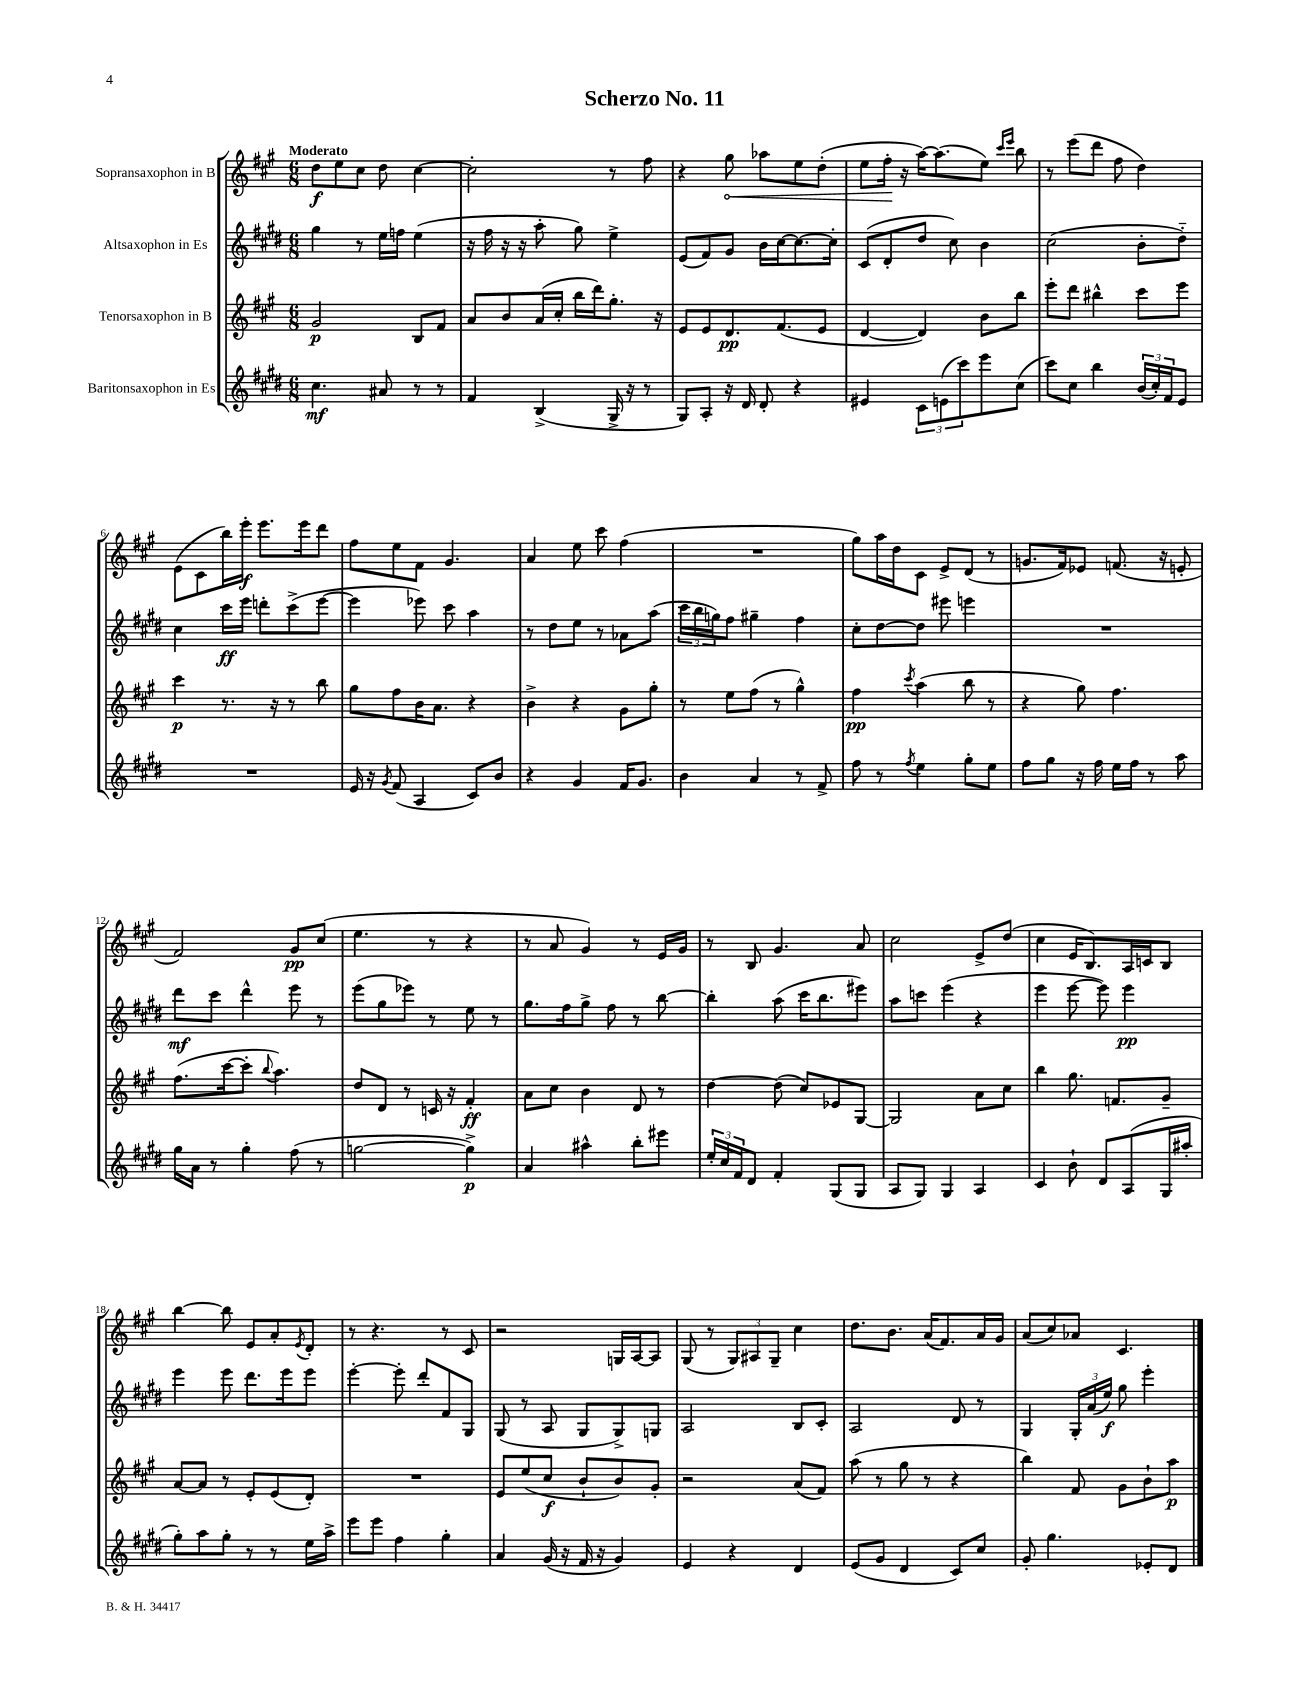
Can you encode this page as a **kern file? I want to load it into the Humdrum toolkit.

**kern	**kern	**kern	**kern
*staff4	*staff3	*staff2	*staff1
*clefG2	*clefG2	*clefG2	*clefG2
*k[f#c#g#d#]	*k[f#c#g#]	*k[f#c#g#d#]	*k[f#c#g#]
*M6/8	*M6/8	*M6/8	*M6/8
4.cc#	2g#	4gg#	8dd
.	.	.	8ee
.	.	8r	8cc#
8a#	.	16ee	8dd
.	.	16ff	.
8r	8B	(4ee	[4cc#
8r	8f#	.	.
=	=	=	=
4f#	8a	16r	2cc#']
.	.	16ff#	.
.	8b	16r	.
.	.	16r	.
(4B^	(16a	8aa'	.
.	16cc#'	.	.
.	16bb	8gg#)	.
.	16ddd)	.	.
16G#^	8.gg#'	4ee^	8r
16r	.	.	.
8r	.	.	8ff#
.	16r	.	.
=	=	=	=
8G#)	8e	(8e	4r
8A'	8e	8f#)	.
16r	8.d	8g#	8gg#
16d#	.	.	.
8d#'	.	16b	8aa-
.	(8.f#	[16cc#	.
4r	.	8.cc#_	8ee
.	8e	.	(8dd'
.	.	16cc#']	.
=	=	=	=
4e#	[4d	(8c#	8ee
.	.	8d#'	16ff#'
.	.	.	16r
12c#	4d])	8dd#	[16aa)
.	.	.	(8.aa]
(12e	.	.	.
.	.	8cc#)	.
12ccc#)	.	.	.
8eee	8b	4b	8ee)
.	.	.	16qqccc#
.	.	.	16qqeee
(8cc#	8bb	.	8bb
=	=	=	=
8ccc#)	8eee'	(2cc#	8r
8cc#	8ddd	.	(8eee
4bb	4bb#^^	.	8ddd
.	.	.	8ff#
(24b	8ccc#	8b'	4dd)
24cc#')	.	.	.
24f#	.	.	.
8e	8eee	8dd#'~)	.
=	=	=	=
2.r	4ccc#	4cc#	(8e
.	.	.	8c#
.	8.r	16ccc#	16bb)
.	.	16eee	16eee'
.	.	8ddd'	8.eee
.	16r	.	.
.	8r	(8ccc#^	.
.	.	.	16eee
.	8bb	[8eee	8ddd
=	=	=	=
16e	8gg#	4eee]	8ff#
16r	.	.	.
8qg#	.	.	.
(8f#	8ff#	.	8ee
4A	16b	8eee-)	8f#
.	8.a	.	.
.	.	8ccc#	4.g#
8c#)	4r	4aa	.
8b	.	.	.
=	=	=	=
4r	4b^	8r	4a
.	.	8dd#	.
4g#	4r	8ee	8ee
.	.	8r	8ccc#
16f#	8g#	8a-	(4ff#
8.g#	.	.	.
.	8gg#'	(8aa	.
=	=	=	=
4b	8r	24ccc#	2.r
.	.	24bb	.
.	.	24gg)	.
.	8ee	8ff#	.
4a	(8ff#	4gg#~	.
.	8r	.	.
8r	4gg#^^)	4ff#	.
8f#^	.	.	.
=	=	=	=
8ff#	4ff#	8cc#'	8gg#)
8r	.	[8dd#	16aa
.	.	.	16dd
8qff#	8qccc#	.	.
4ee	(4aa	8dd#]	8c#
.	.	8eee#	8e^
8gg#'	8bb	4eee	(8d
8ee	8r	.	8r
=	=	=	=
8ff#	4r	2.r	8.g
8gg#	.	.	.
.	.	.	16f#)
16r	8gg#)	.	8e-
16ff#	.	.	.
16ee	4.ff#	.	(8.f
16ff#	.	.	.
8r	.	.	.
.	.	.	16r
8aa	.	.	8e'
=	=	=	=
16gg#	(8.ff#	8ddd#	2f#)
16a	.	.	.
8r	.	8ccc#	.
.	[16ccc#	.	.
4gg#'	8ccc#']	4ddd#^^	.
.	8qqbb	.	.
.	4.aa)	.	.
(8ff#	.	8eee	8g#
8r	.	8r	(8cc#
=	=	=	=
[2gg	8dd	(8eee	4.ee
.	8d	8gg#	.
.	8r	8eee-)	.
.	16c	8r	8r
.	16r	.	.
4gg^])	4f#'	8ee	4r
.	.	8r	.
=	=	=	=
4a	8a	8.gg#	8r
.	8cc#	.	8a
.	.	16ff#	.
4aa#^^	4b	8gg#^	4g#)
.	.	8ff#	.
8bb'	8d	8r	8r
8eee#	8r	[8bb	16e
.	.	.	16g#
=	=	=	=
24ee'	[4dd	4bb']	8r
24cc#	.	.	.
24f#	.	.	.
8d#	.	.	8B
4f#'	(8dd]	(8aa	4.g#
.	8cc#)	16ccc#	.
.	.	8.bb	.
(8G#	8e-	.	.
8G#	[8G#	8eee#)	8a
=	=	=	=
8A	2G#]	8aa	2cc#
8G#)	.	8ccc	.
4G#	.	(4eee	.
4A	8a	4r	8e^
.	8cc#	.	(8dd
=	=	=	=
4c#	4bb	4eee	4cc#
8b`	8.gg#	[8eee	16e
.	.	.	8.B)
8d#	.	8eee])	.
.	8.f	.	.
(8A	.	4eee	16A
.	.	.	16c
16G#	8g#~	.	8B
16aa#'	.	.	.
=	=	=	=
8gg#')	[8a	4eee	[4bb
8aa	8a]	.	.
8gg#'	8r	8eee	8bb]
8r	8e'	8.ddd#	8e
8r	(8e	.	8a'
.	.	16eee	.
.	.	.	8qe
16ee	8d')	8eee	8d'
16aa^	.	.	.
=	=	=	=
8eee	2.r	[4eee'	8r
8eee	.	.	4.r
4ff#	.	8eee']	.
.	.	8ddd#'	.
4gg#'	.	8f#	8r
.	.	8G#	8c#
=	=	=	=
4a	8e	(8G#	2r
.	(8ee	8r	.
(16g#	8cc#	8A	.
16r	.	.	.
16f#	8b`	8G#	.
16r	.	.	.
4g#)	8b)	8G#^)	16G
.	.	.	[16A
.	8g#'	8G	8A]
=	=	=	=
4e	2r	2A	(8G#
.	.	.	8r
4r	.	.	12G#)
.	.	.	12A#
.	.	.	12G#~
4d#	(8a	8B	4cc#
.	8f#)	8c#'	.
=	=	=	=
(8e	(8aa	2A	8.dd
8g#	8r	.	.
.	.	.	8.b
4d#	8gg#	.	.
.	8r	.	(16a
.	.	.	8.f#)
8c#)	4r	8d#	.
8cc#	.	8r	16a
.	.	.	16g#
=	=	=	=
8g#'	4bb)	4G#	(8a
4.gg#	.	.	8cc#)
.	8f#	24G#'	8a-
.	.	(24a	.
.	.	24ee)	.
.	8g#	8gg#	4.c#
8e-'	8b`	4eee'	.
8d#	8aa	.	.
==	==	==	==
*-	*-	*-	*-
